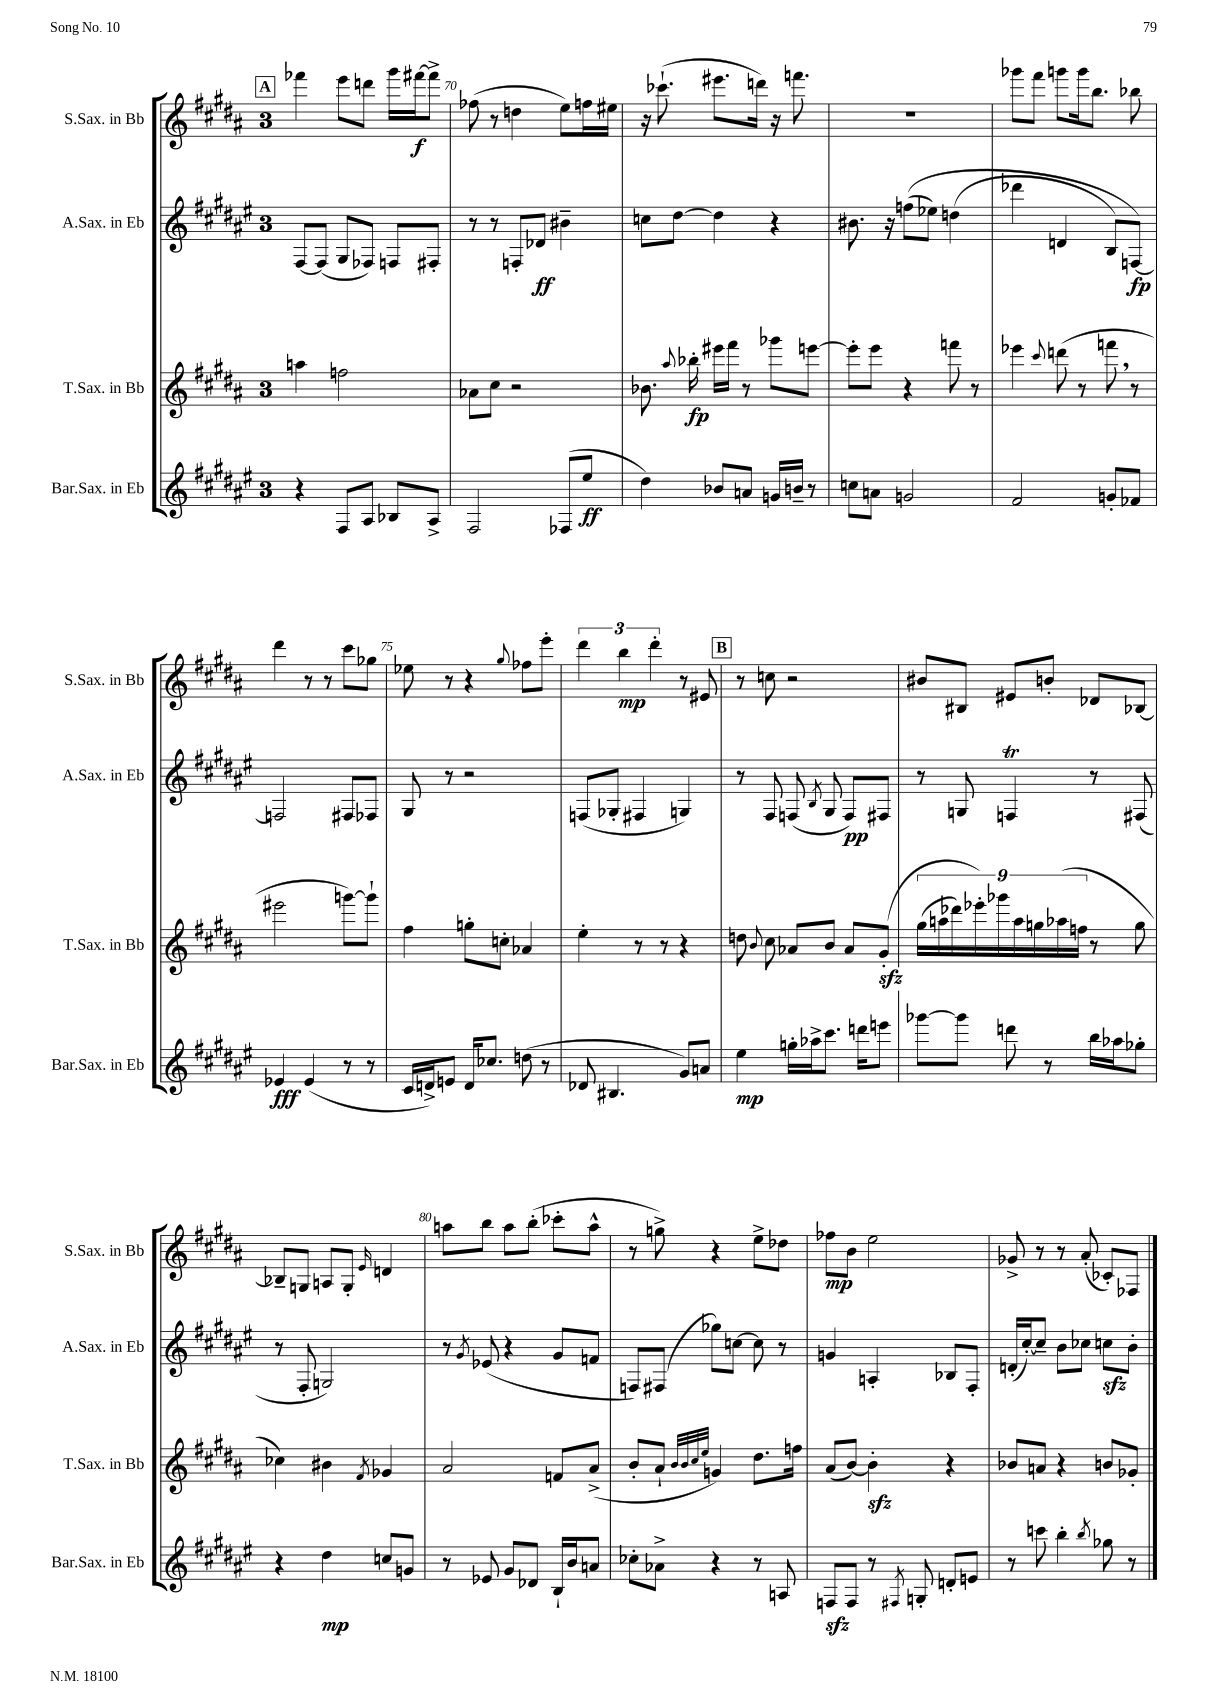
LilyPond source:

<<
\new StaffGroup <<
\new Staff = "s0" \with { instrumentName = "S.Sax. in Bb" shortInstrumentName = "S.Sax. in Bb" } {
    \clef treble \key b \major \once \override Staff.TimeSignature.style = #'single-digit \time 3/4
    \autoBeamOff \mark \markup { \box "A" } fes'''4 e'''8[ d'''8] gis'''16[ fis'''16~\f fis'''8]-> |
    fes''8( r8 d''4 e''8[) f''16 eis''16] |
    r16 ces'''8.-!( eis'''8.[ d'''16]) r16 f'''8. |
    R2. |
    ges'''8[ fis'''8] g'''8[ g'''16 b''8.] bes''8 |
    dis'''4 r8 r8 cis'''8[ ges''8] |
    ees''8 r8 r4 \appoggiatura { gis''8 } fes''8[ e'''8]-. |
    \tuplet 3/2 { dis'''4 b''4\mp dis'''4-. } r8 eis'8 |
    \mark \markup { \box "B" } r8 c''8 r2 |
    bis'8[ bis8] eis'8[ b'8]-. des'8[ bes8]~ |
    bes8[-- g8] a8[ g8]-. \grace { e'16 } d'4 |
    a''8[ b''8] a''8[ b''8]-.( ces'''8[-. a''8]-^ |
    r8 g''8->) r4 e''8[-> des''8] |
    fes''8[\mp b'8] e''2 |
    ges'8-> r8 r8 ais'8-.( ces'8[-.) fes8] \bar "|." |
}
\new Staff = "s1" \with { instrumentName = "A.Sax. in Eb" shortInstrumentName = "A.Sax. in Eb" } {
    \clef treble \key fis \major \once \override Staff.TimeSignature.style = #'single-digit \time 3/4
    \autoBeamOff \mark \markup { \box "A" } fis8[~ fis8]( gis8[ fes8]) f8[ fis8]-. |
    r8 r8 f8[-. des'8]\ff bis'4-- |
    c''8[ dis''8]~ dis''4 r4 |
    bis'8. r16 f''8[(\( ees''8]) d''4( |
    des'''4 d'4 b8[) f8]~\fp\) |
    f2 fis8[ fes8] |
    gis8 r8 r2 |
    f8[( ges8]-. fis4 g4) |
    \mark \markup { \box "B" } r8 fis8 f8( \acciaccatura { b8 } gis8 f8[\pp) fis8] |
    r8 g8 f4\trill r8 fis8( |
    r8 fis8-. g2) |
    r8 \acciaccatura { gis'8 } ees'8( r4 gis'8[ f'8] |
    f8[) fis8]( ges''8[) c''8]~ c''8 r8 |
    g'4 a4-. bes8[ fis8]-. |
    d'16[-.( cis''16~-.) cis''8]-- b'8[ ces''8] c''8[\sfz b'8]-. \bar "|." |
}
\new Staff = "s2" \with { instrumentName = "T.Sax. in Bb" shortInstrumentName = "T.Sax. in Bb" } {
    \clef treble \key b \major \once \override Staff.TimeSignature.style = #'single-digit \time 3/4
    \autoBeamOff \mark \markup { \box "A" } a''4 f''2 |
    aes'8[ cis''8] r2 |
    bes'8. \appoggiatura { ais''8 } bes''16-.\fp eis'''16[ fis'''16] r8 ges'''8[ e'''8]~ |
    e'''8[-. e'''8] r4 f'''8 r8 |
    ees'''4 \appoggiatura { cis'''8 } d'''8( r8 f'''8 \breathe r8 |
    eis'''2 g'''8[~) g'''8]-! |
    fis''4 g''8[-. c''8]-. aes'4 |
    e''4-. r8 r8 r4 |
    \mark \markup { \box "B" } d''8 \appoggiatura { b'8 } cis''8 aes'8[ b'8] aes'8[ gis'8]-.\sfz\( |
    \tuplet 9/8 { gis''16[( a''16 des'''16) ees'''16-.\) ges'''16 a''16 g''16 aes''16( f''16] } r8 g''8 |
    ces''4) bis'4 \acciaccatura { fis'8 } ges'4 |
    ais'2 f'8[ ais'8]->( |
    b'8[-. ais'8]-! \grace { b'32[ b'32 cis''32 e''32] } g'4) dis''8.[ f''16] |
    ais'8[( b'8]~) b'4-.\sfz r4 |
    bes'8[ a'8] r4 b'8[ ges'8]-. \bar "|." |
}
\new Staff = "s3" \with { instrumentName = "Bar.Sax. in Eb" shortInstrumentName = "Bar.Sax. in Eb" } {
    \clef treble \key fis \major \once \override Staff.TimeSignature.style = #'single-digit \time 3/4
    \autoBeamOff \mark \markup { \box "A" } r4 fis8[ ais8] bes8[ ais8]-> |
    fis2 fes8[( eis''8]\ff |
    dis''4) bes'8[ a'8] g'16[ b'16]-- r8 |
    c''8[ a'8] g'2 |
    fis'2 g'8[-. fes'8] |
    ees'4\fff ees'4( r8 r8 |
    cis'16[ d'16->) e'8] d'16[ ces''8.] d''8( r8 |
    des'8 bis4. gis'8[) a'8] |
    \mark \markup { \box "B" } eis''4\mp g''16[-. aes''16-> cis'''8.] d'''16[ e'''8] |
    ges'''8[~ ges'''8] d'''8 r8 b''16[ aes''16 ges''8]-. |
    r4 dis''4\mp c''8[ g'8] |
    r8 ees'8 gis'8[ des'8] b16[-! b'16 a'8] |
    ces''8[-. aes'8]-> r4 r8 a8 |
    f8[\sfz f8] r8 \acciaccatura { fis8 } g8-. d'8[-. e'8] |
    r8 c'''8 b''4-. \acciaccatura { b''8 } ges''8 r8 \bar "|." |
}
>>
>>
\layout { \context { \Score currentBarNumber = #69 \override BarNumber.break-visibility = ##(#f #t #t) barNumberVisibility = #(every-nth-bar-number-visible 5) } }
